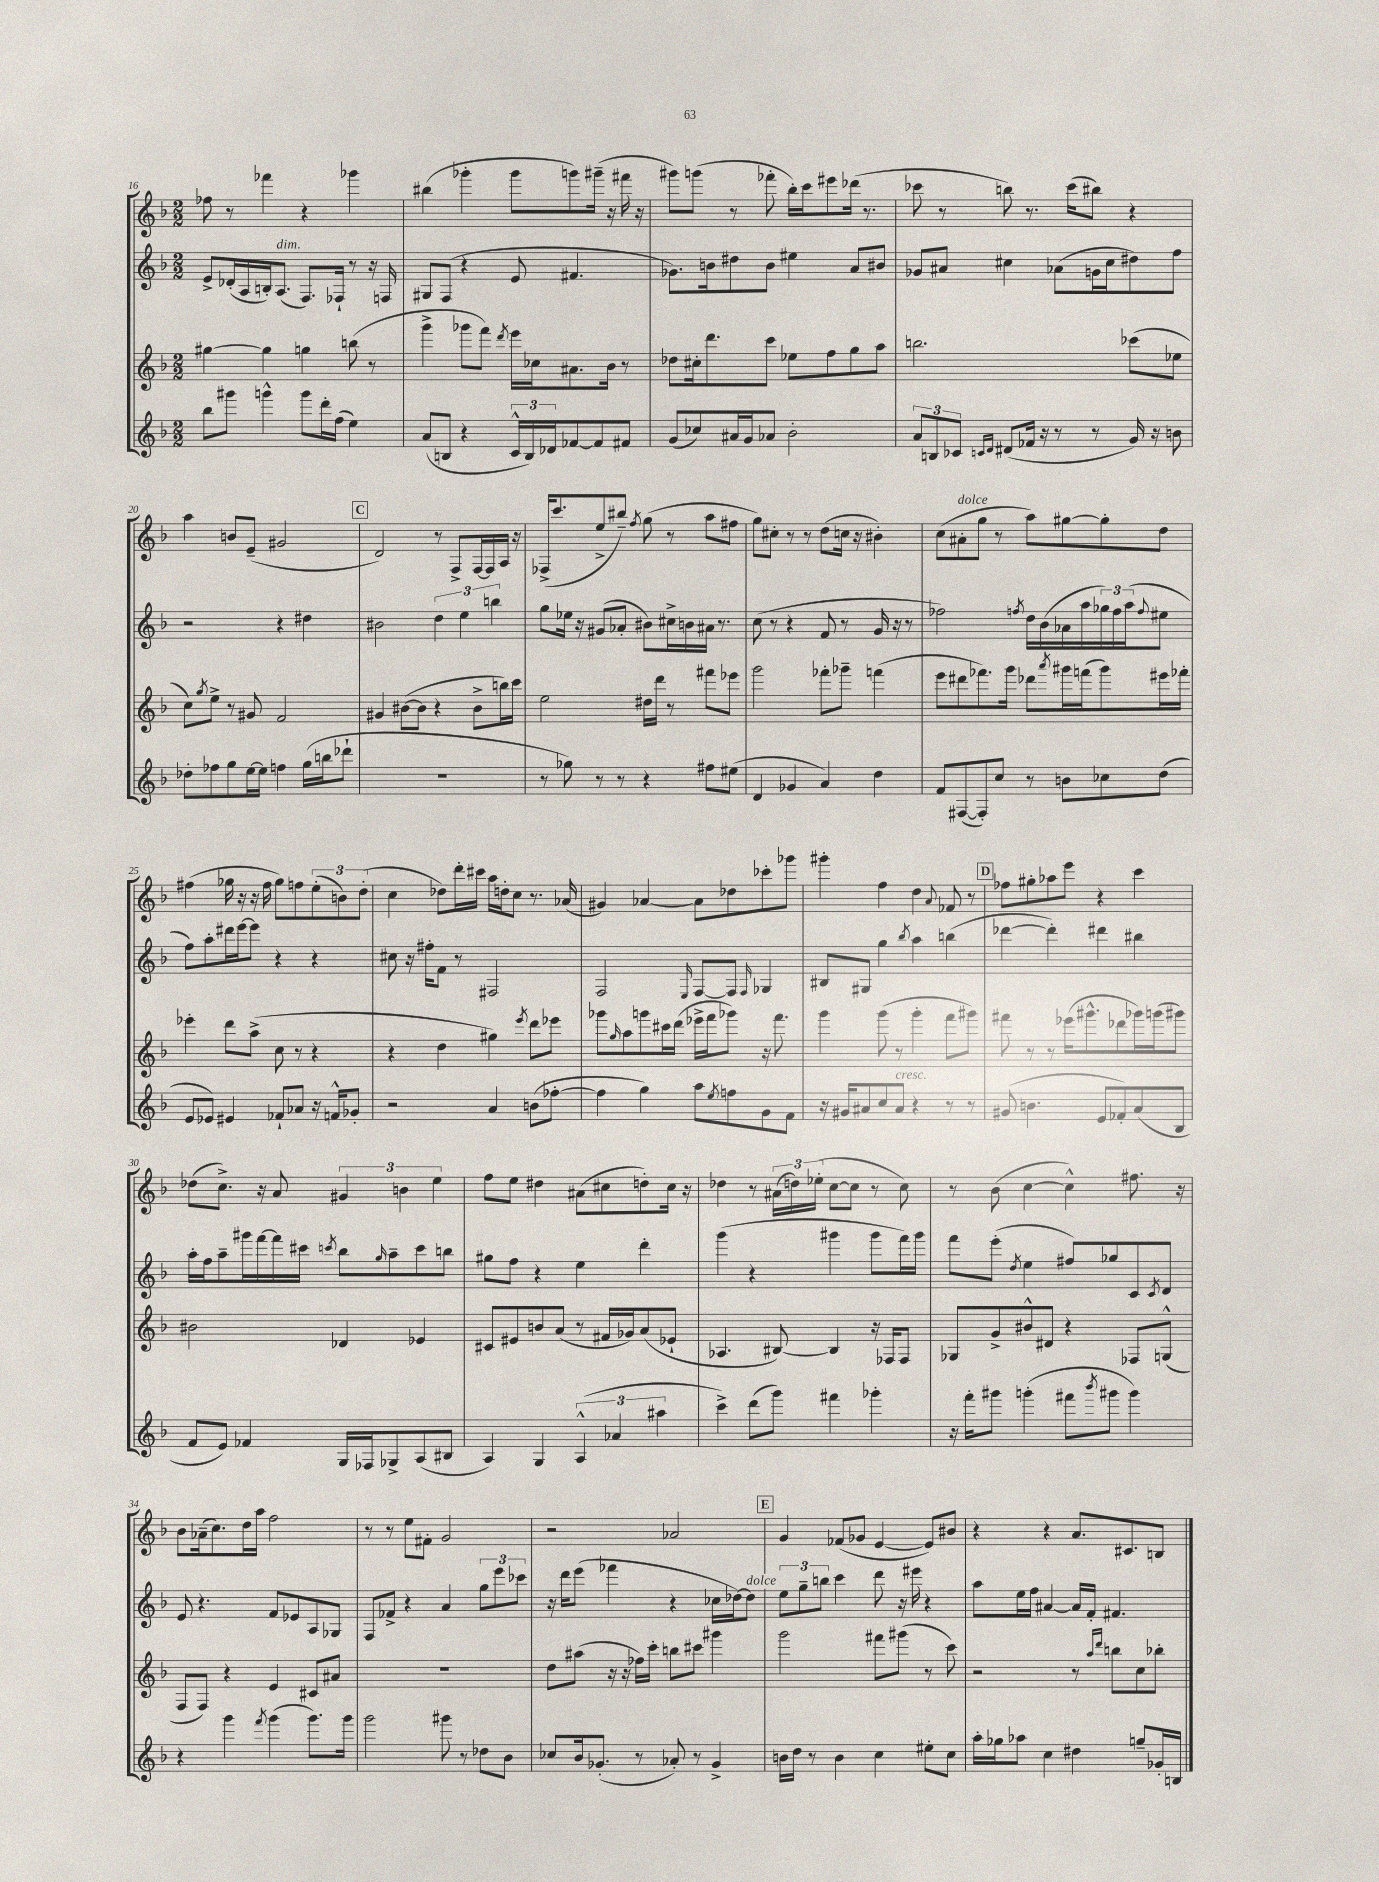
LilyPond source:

<<
\new StaffGroup <<
\new Staff = "s0" {
    \clef treble \key f \major \numericTimeSignature \time 2/2
    fes''8 r8 fes'''4 r4 ges'''4 |
    bis''4( ges'''4-. ges'''8 g'''8) gis'''16--( r16 fis'''16 r16 |
    gis'''8) g'''8( r8 fes'''8-. bes''16-.) c'''16 eis'''8 des'''16( r8. |
    ces'''8 r8 b''8) r8. ces'''16( bis''8) r4 |
    a''4 b'8 e'8--( gis'2 |
    \mark \markup { \box "C" } d'2) r8 f8-> f16~ f16 a16 r16 |
    fes16->( c'''8. e''8-> bis''8--) \acciaccatura { f''8 } g''8( r8 a''8 fis''8 |
    g''8) cis''8-. r8 r8 d''8( c''16 r16 bis'4-.) |
    c''8( ais'8-.^\markup { \italic "dolce" } g''8 r8 a''8) gis''8~ gis''8-. d''8 |
    fis''4( ges''16 r16 r16 fis''16 ges''8) f''8 \tuplet 3/2 { e''8-.( b'8) d''8-.( } |
    c''4 des''8) d'''16-. cis'''16 a''16 d''16-. c''8 r8. aes'16( |
    gis'4) aes'4~ aes'8 des''8 ces'''8-. ges'''8 |
    gis'''4-. f''4 d''4 \appoggiatura { a'8 } fes'8 r8 |
    \mark \markup { \box "D" } fes''8 gis''8-. aes''8 e'''8 r4 c'''4 |
    des''8( c''8.->) r16 a'8 \tuplet 3/2 { gis'4 b'4 e''4 } |
    f''8 e''8 dis''4 ais'8( cis''8 d''8-.) cis''16 r16 |
    des''4 r8 \tuplet 3/2 { ais'16( d''16) ees''16-.( } c''8~ c''8 r8 c''8) |
    r8 bes'8( c''4~ c''4-^) fis''8. r16 |
    bes'8 aes'16--( c''8.) d''16 a''16 f''2 |
    r8 r8 e''8 fis'8-. g'2 |
    r2 aes'2 |
    \mark \markup { \box "E" } g'4 fes'8( ges'8 e'4~ e'8) bis'8 |
    r4 r4 a'8. cis'8. b8 \bar "|." |
}
\new Staff = "s1" {
    \clef treble \key f \major \numericTimeSignature \time 2/2
    e'8-> des'16-.( a16 b16-.) a8.^\markup { \italic "dim." }( f8.) fes16-! r8 r16 f16 |
    gis8 f8( r4 e'8 fis'4. |
    ges'8.) b'16 dis''8 b'8 eis''4 a'8 bis'8 |
    ges'8 ais'8 cis''4 aes'8( g'16 cis''16 dis''8) f''8 |
    r2 r4 dis''4 |
    \mark \markup { \box "C" } bis'2 \tuplet 3/2 { d''4 e''4 b''4 } |
    g''8 ees''16 r16 gis'8( aes'8-. bis'8) cis''16-> b'16 ais'16 r8. |
    c''8( r8 r4 f'8 r8 g'16 r16 r8 |
    fes''2) \acciaccatura { f''8 } d''16 bes'16( aes'16 a''16 \tuplet 3/2 { ges''16) f''16 a''16( } \appoggiatura { f''8 } eis''8 |
    f''8) a''8-. dis'''16 e'''16~ e'''8 r4 r4 |
    cis''8 r16 fis''16-. f'8 r8 fis2 |
    f2 \grace { e16 } f8~ f8 \grace { f16 } ges4 |
    bis8 gis8 g''4 \acciaccatura { bes''8 } a''4 b''4( |
    \mark \markup { \box "D" } des'''4~ des'''4-.) dis'''4 bis''4 |
    a''16-. f''16 a''8-- gis'''16 f'''16~ f'''16 cis'''16 \acciaccatura { c'''8 } bes''8 \grace { g''16 } a''8-- c'''8 b''8 |
    gis''8 f''8 r4 e''4 d'''4-. |
    g'''4( r4 gis'''4 gis'''8 f'''16) gis'''16 |
    f'''8 e'''8-.( \acciaccatura { d''8 } e''4 fis''8) ges''8 c'8 \acciaccatura { c'8 } d'8 |
    e'8 r4. f'8 ees'8 a8 ges8 |
    f8 fes'8-> r4 a'4 \tuplet 3/2 { g''8 e'''8 ces'''8 } |
    r16 d'''16 e'''8( fes'''4 r4 ces''16 des''16~) des''8^\markup { \italic "dolce" } |
    \mark \markup { \box "E" } \tuplet 3/2 { e''8 g''8-- b''8 } c'''4 d'''8 r16 eis'''16 r4 |
    a''8 e''16 f''16 ais'4~ ais'16 f'16-. fis'4. \bar "|." |
}
\new Staff = "s2" {
    \clef treble \key f \major \numericTimeSignature \time 2/2
    gis''4~ gis''4 g''4 b''8( r8 |
    g'''4-> ges'''8 f'''8) \acciaccatura { d'''8 } e'''16 ces''16 ais'8. bes'16 r8 |
    des''8 cis''16-. d'''8. c'''8 ees''8 f''8 g''8 a''8 |
    b''2. ces'''8( ees''8 |
    c''8) \acciaccatura { g''8 } e''8-> r8 gis'8 f'2 |
    \mark \markup { \box "C" } gis'4 bis'8~( bis'8 r4 bis'8-> b''16) c'''16 |
    e''2 dis''16 d'''16 r8 fis'''8 ees'''8 |
    g'''2 fes'''8-. ges'''8-- f'''4( |
    e'''8 dis'''8 fes'''8.) g'''16 des'''8 \acciaccatura { a'''8 } gis'''16 f'''16( gis'''8) eis'''16 fes'''16-. |
    ees'''4-. d'''8 a''8->( c''8 r8 r4 |
    r4 d''4 gis''4) \acciaccatura { e'''8 } d'''8 ees'''8 |
    ges'''8 \grace { g''16 } a''8 g'''8 cis'''16 d'''16( ees'''16-> f'''16 ges'''8) r16 f'''8. |
    g'''4 g'''8( r8 g'''4-. f'''8 gis'''8) |
    \mark \markup { \box "D" } fis'''8 r8 r8 ees'''16( gis'''8.-^ des'''8 ges'''16) g'''16( gis'''8) |
    bis'2 des'4 ees'4 |
    cis'8 eis'8 b'8 a'8( r8 fis'16 ges'16) a'8( ees'8-! |
    aes4. bis8~) bis4 r16 fes16 fes8 |
    ges8 g'8-> bis'8-^ dis'8 r4 fes8 g8-^( |
    f8 f8) r4 e'4 cis'8 ais'8 |
    R1 |
    d''8 ais''8( r16 r16 fes''16) c'''16-. b''8 cis'''8 gis'''4 |
    \mark \markup { \box "E" } g'''2 fis'''8 gis'''8( r8 c'''8) |
    r2 r8 \grace { a''16 d'''16 } b''8 c''8 bes''8-. \bar "|." |
}
\new Staff = "s3" {
    \clef treble \key f \major \numericTimeSignature \time 2/2
    bes''8 gis'''8 g'''4-^ g'''8 d'''16-. f''16( e''4) |
    a'8( b8 r4 \tuplet 3/2 { c'16-^ b16) des'16 } fes'8~ fes'8 fis'8 |
    g'8( ces''8) ais'16 g'16 aes'8 bes'2-. |
    \tuplet 3/2 { a'8 b8 ces'8 } \grace { c'16 d'16 } dis'8( fes'16 r16 r8 r8 g'16) r16 b'8 |
    des''8-. fes''8 g''8 e''16~ e''16 f''4 g''16( b''16 des'''8-! |
    \mark \markup { \box "C" } R1 |
    r8 ges''8) r8 r8 r4 fis''8 eis''8( |
    d'4 ges'4 a'4) d''4 |
    f'8 fis8~( fis8-.) c''8 r8 b'8 ces''8 d''8( |
    e'8 ees'8) eis'4 fes'8-! aes'8 r16 f'16-^ ges'8-. |
    r2 a'4 b'8( fes''8~-. |
    fes''4 g''4) a''8 \acciaccatura { e''8 } f''8 g'8 f'8 |
    r16 gis'16 ais'8 c''8 ais'8^\markup { \italic "cresc." } r4 r8 r8 |
    \mark \markup { \box "D" } gis'8( b'4. e'8 fes'8-.) a'8( bes8 |
    f'8 e'8) fes'4 g16 fes16 ges8-> a8( bis8 |
    a4) g4 \tuplet 3/2 { a4-^( aes'4 ais''4 } |
    c'''4->) d'''8( g'''8) fis'''4 ges'''4-. |
    r16 f'''16-. gis'''8 g'''4-.( fis'''8 \acciaccatura { bes'''8 } gis'''8 gis'''4) |
    r4 g'''4 \acciaccatura { f'''8 } g'''4( g'''8.) g'''16 |
    g'''2 gis'''8 r8 des''8 bes'8 |
    ces''8 bes'16 ges'8.-.( r8 aes'8-.) r8 ges'4-> |
    \mark \markup { \box "E" } b'16 d''16 r8 b'4 c''4 eis''8-. c''8 |
    a''16-. ges''16 aes''8 c''4 dis''4 g''8-- ges'16-. b16 \bar "|." |
}
>>
>>
\layout { \context { \Score currentBarNumber = #16 } }
